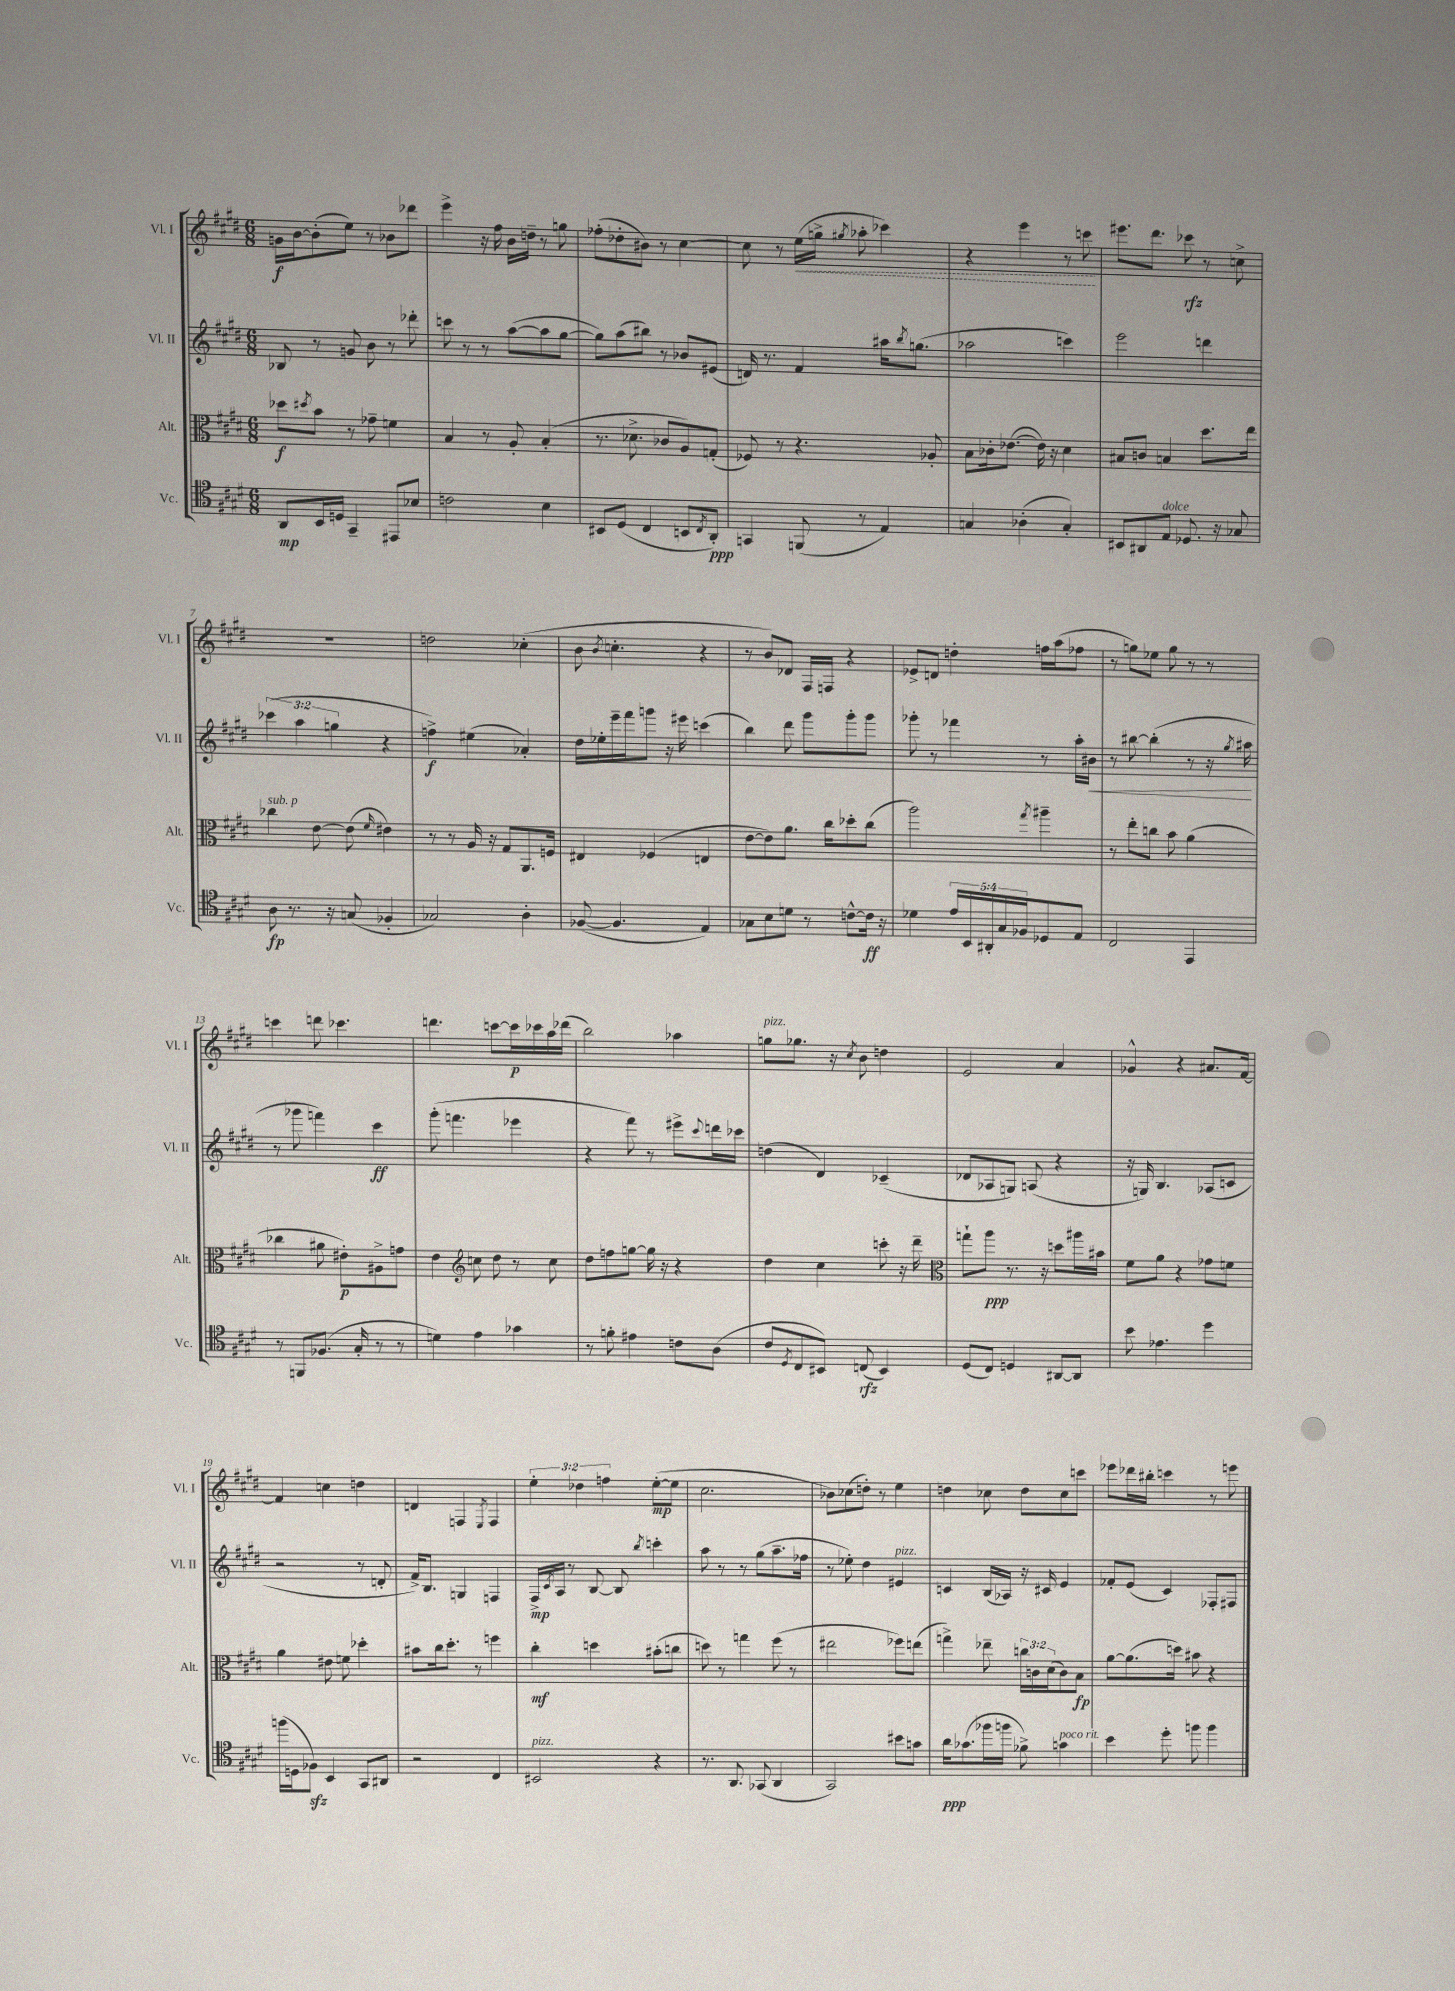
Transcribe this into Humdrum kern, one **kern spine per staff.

**kern	**dynam	**kern	**dynam	**kern	**dynam	**kern	**dynam
*part4	*part4	*part3	*part3	*part2	*part2	*part1	*part1
*staff4	*staff4	*staff3	*staff3	*staff2	*staff2	*staff1	*staff1
*I"Vc.	*	*I"Alt.	*	*I"Vl. II	*	*I"Vl. I	*
*I'Vc.	*	*I'Alt.	*	*I'Vl. II	*	*I'Vl. I	*
*clefC4	*	*clefC3	*	*clefG2	*	*clefG2	*
*k[f#c#g#d#]	*	*k[f#c#g#d#]	*	*k[f#c#g#d#]	*	*k[f#c#g#d#]	*
*M6/8	*	*M6/8	*	*M6/8	*	*M6/8	*
=1	=1	=1	=1	=1	=1	=1	=1
8AA/L	mp	8dd-X\L	f	8B-X/	.	16gn\LL	f
.	.	.	.	.	.	[16b\J	.
.	.	8qdd#X/	.	.	.	.	.
16BB/L	.	8b\J	.	8r	.	(8b'\]	.
16Dn/JJ	.	.	.	.	.	.	.
4GG#~/	.	8r	.	8gn/	.	8ee\J)	.
.	.	8g-X~\	.	8b\	.	8r	.
8EE#X/L	.	4fn\	.	8r	.	8b-X\L	.
8B-X/J	.	.	.	8ddd-X'\	.	8ddd-X\J	.
=2	=2	=2	=2	=2	=2	=2	=2
2cn\	.	4B/	.	8cccn\	.	4eee^\	.
.	.	.	.	8r	.	.	.
.	.	8r	.	8r	.	16r	.
.	.	.	.	.	.	16ff#\	.
.	.	8A'/	.	([8aa\L	.	16b\LL	.
.	.	.	.	.	.	16ddn~\JJ	.
4B\	.	(4B'/	.	8aa\]	.	8r	.
.	.	.	.	[8gg#\J	.	8ggn\	.
=3	=3	=3	=3	=3	=3	=3	=3
8BB#X/L	.	8.r	.	8gg#\L])	.	(8ff-X'\L	.
(8D#/J	.	.	.	(8aa\	.	8dd-X'\	.
.	.	8.d-X^\	.	.	.	.	.
4C#/	.	.	.	8bb#X\J)	.	8b#X\J)	.
.	.	8c-X/L	.	8r	.	8r	.
8BBn/L	.	8A/)	.	8b-X/L	.	[4cc#\	.
8qC#/	.	.	.	.	.	.	.
8AA'/J)	ppp	(8Gn'/J	.	(8e#X/J	.	.	.
=4	=4	=4	=4	=4	=4	=4	=4
4GGn/	.	8F-X/)	.	16dn/)	.	8cc#\]	.
.	.	.	.	8.r	.	.	.
.	.	8r	.	.	.	8r	.
!	!	!	!	!	!	!	!LO:HP:b
(8FFn/	.	4.r	.	4f#/	.	(16ee\LL	<
.	.	.	.	.	.	16ggn^\JJ	.
.	.	.	.	.	.	8qgg#X/	.
8r	.	.	.	.	.	8aa-X'\	.
4E/)	.	.	.	16aa#X\KL	.	4ccc-X\)	.
.	.	.	.	8qbb/	.	.	.
.	.	.	.	(8.ggn\J	.	.	.
.	.	8A-X'/	.	.	.	.	.
=5	=5	=5	=5	=5	=5	=5	=5
4Gn/	.	8B\L	.	2aa-X\	.	4r	.
.	.	16c-X'\k	.	.	.	.	.
.	.	([8.e-X\J	.	.	.	.	.
(4A-X'\	.	.	.	.	.	4eee\	.
.	.	16e-\])	.	.	.	.	.
.	.	16r	.	.	.	.	.
4G'/)	.	4d#\	.	4cccn\)	.	8r	.
.	.	.	.	.	.	8cccn\	.
.	.	.	.	.	.	.	[
=6	=6	=6	=6	=6	=6	=6	=6
8BB#X/L	.	8B#X/L	.	2eee\	.	8.eee#X\L	.
8AA#X/	.	8cn/J	.	.	.	.	.
.	.	.	.	.	.	8.ddd#\J	.
!LO:TX:a:i:t=dolce	!	!	!	!	!	!	!
8E/J	.	4Bn/	.	.	.	.	.
8.D-X/	.	.	.	.	.	8ccc-X\	rfz
.	.	8.dd#\L	.	4dddn\	.	8r	.
16r	.	.	.	.	.	.	.
8G-X/	.	.	.	.	.	8ccn^\	.
.	.	16ee\Jk	.	.	.	.	.
!!LO:LB:g=z
=7	=7	=7	=7	=7	=7	=7	=7
!	!	!LO:TX:a:i:t=sub. p	!	!	!	!	!
8A\	fp	4cc-X\	.	(6ccc-X\	.	2.r	.
8.r	.	.	.	.	.	.	.
.	.	.	.	6aa\	.	.	.
.	.	[8e\	.	.	.	.	.
16r	.	.	.	.	.	.	.
.	.	.	.	6ggn\	.	.	.
(8Gn/	.	(8e\]	.	.	.	.	.
.	.	16qqf#/	.	.	.	.	.
4F-X'/	.	4e#X\)	.	4r	.	.	.
=8	=8	=8	=8	=8	=8	=8	=8
2G-X/)	.	8r	.	4ffn^\)	f	2ddn\	.
.	.	8r	.	.	.	.	.
.	.	16A/	.	(4ee#X\	.	.	.
.	.	16r	.	.	.	.	.
.	.	8G#/L	.	.	.	.	.
4A'\	.	8.AA/	.	4a-X'/)	.	(4cc-X'\	.
.	.	16Fn/Jk	.	.	.	.	.
=9	=9	=9	=9	=9	=9	=9	=9
([8F-X/	.	4E#X/	.	16dd#\LL	.	8b\	.
.	.	.	.	16ee-X'\	.	.	.
.	.	.	.	.	.	8qb/	.
4.F-/]	.	.	.	16eee~\	.	4.ccn'\	.
.	.	.	.	16fff#\J	.	.	.
.	.	(4F-X/	.	8gggn\J	.	.	.
.	.	.	.	16r	.	.	.
.	.	.	.	16eee#X\	.	.	.
4E/)	.	4En/	.	(4cccn\	.	4r	.
=10	=10	=10	=10	=10	=10	=10	=10
8G-X\L	.	[8e\L	.	4bb\)	.	8r	.
8B\	.	8e\])	.	.	.	8b/L)	.
8dn\J	.	8.a\J	.	8ddd#\	.	8d-X/J	.
8r	.	.	.	8ggg#\L	.	16F#/LL	.
.	.	16cc#\KL	.	.	.	16Fn/JJ	.
[8cn^^\L	.	8dd-X'\	.	8ggg#'\	.	4r	.
16c\Jk]	ff	(8cc#\J	.	8ggg#\J	.	.	.
16r	.	.	.	.	.	.	.
=11	=11	=11	=11	=11	=11	=11	=11
4d-X\	.	2aa\)	.	8ggg-X'\	.	8e-X^/L	.
.	.	.	.	8r	.	8dn/J	.
20e/LL	.	.	.	4fff-X\	.	4ddn'\	.
20BB/	.	.	.	.	.	.	.
20AA#X'/	.	.	.	.	.	.	.
20G#/	.	.	.	.	.	.	.
20F-X/J	.	.	.	.	.	.	.
.	.	8qgg#/	.	.	.	.	.
8D-X/	.	4aa#X~\	.	8r	.	16ffn\LL	.
.	.	.	.	.	.	(16aa\J	.
8E/J	.	.	.	16aa'\LL	.	8ff-X\J	.
!	!	!	!	!	!LO:HP:b	!	!
.	.	.	.	16b#X\JJ	<	.	.
=12	=12	=12	=12	=12	=12	=12	=12
2C#/	.	8r	.	8r	.	8r	.
.	.	8ee'\L	.	[8bb#X\	.	8ggn\L)	.
.	.	8ccn\J	.	(4bb#'\]	.	8ee-X\J	.
.	.	8b\	.	.	.	8gg\	.
4EE/	.	(4a\	.	8r	.	8r	.
.	.	.	.	16r	.	8r	.
.	.	.	.	8qgg#/	.	.	.
.	.	.	.	16aa#X\	.	.	.
.	.	.	.	.	[	.	.
!!LO:LB:g=z
=13	=13	=13	=13	=13	=13	=13	=13
8r	.	4cc-X\	.	8r	.	4cccn\	.
8FFn/L	.	.	.	8ggg-X\	.	.	.
(8.F-X/J	.	8a#X\	.	4fffn\)	.	8dddn\	.
.	.	8e#X'\L)	p	.	.	4.ccc-X\	.
16G#'/	.	.	.	.	.	.	.
8r	.	8A#X^\	.	4ccc#\	ff	.	.
8r	.	8gn\J	.	.	.	.	.
=14	=14	=14	=14	=14	=14	=14	=14
4dn\)	.	4e\	.	(8ggg#'\	.	4.dddn\	.
.	.	.	.	4.fffn\	.	.	.
*	*	*clefG2	*	*	*	*	*
4e\	.	8ccn\	.	.	.	.	.
.	.	8dd#\	.	.	.	[8cccn\L	.
4g-X\	.	8r	.	4eee-X\	.	16ccc\L]	p
.	.	.	.	.	.	16ccc-X\	.
.	.	8cc\	.	.	.	16aa\	.
.	.	.	.	.	.	(16ddd-X\JJ	.
=15	=15	=15	=15	=15	=15	=15	=15
8r	.	8dd#\L	.	4r	.	2bb\)	.
8fn'\	.	8ffn\	.	.	.	.	.
4e#X\	.	[8ggn\J	.	8fff#\)	.	.	.
.	.	16gg\]	.	8r	.	.	.
.	.	16r	.	.	.	.	.
8cn\L	.	4r	.	8eee#X^\L	.	4aa-X\	.
.	.	.	.	8qqccc#/	.	.	.
(8A\J	.	.	.	16dddn\L	.	.	.
.	.	.	.	16ccc-X\JJ	.	.	.
=16	=16	=16	=16	=16	=16	=16	=16
!	!	!	!	!	!	!LO:TX:a:i:t=pizz.	!
8c#/L	.	4dd#\	.	(4ddn\	.	8ggn\L	.
8qD#/	.	.	.	.	.	.	.
8C#/	.	.	.	.	.	8.gg-X\J	.
8BB#X/J)	.	4cc#\	.	4d#/)	.	.	.
.	.	.	.	.	.	16r	.
.	.	.	.	.	.	8qcc#/	.
(8Cn/	rfz	.	.	.	.	8b\	.
4BB#/)	.	8cccn'\	.	(4c-X~/	.	4ddn\	.
.	.	16r	.	.	.	.	.
.	.	16ddd#~\	.	.	.	.	.
=17	=17	=17	=17	=17	=17	=17	=17
*	*	*clefC3	*	*	*	*	*
(8D#/L	.	8ggn`\L	.	8d-X/L	.	2e/	.
8C#/J)	.	8aa\J	ppp	8A-X/	.	.	.
4Dn/	.	8.r	.	8Gn/J)	.	.	.
.	.	.	.	(8An/	.	.	.
.	.	16r	.	.	.	.	.
[8AA#X/L	.	8ddn\L	.	4r	.	4a/	.
8AA#/J]	.	16aa#X\L	.	.	.	.	.
.	.	16b#X\JJ	.	.	.	.	.
=18	=18	=18	=18	=18	=18	=18	=18
8b\	.	8f#\L	.	16r	.	4g-X^^/	.
.	.	.	.	16Gn/)	.	.	.
4.e-X\	.	8a\J	.	4.B/	.	.	.
.	.	4r	.	.	.	4r	.
4dd#\	.	8g-X\L	.	(8A-X/L	.	8.a#X/L	.
.	.	8fn\J	.	8cn/J	.	.	.
.	.	.	.	.	.	[16f#/Jk	.
!!LO:LB:g=z
=19	=19	=19	=19	=19	=19	=19	=19
(16ffn\LL	.	4a\	.	2r	.	4f#/]	.
16Dn\J	.	.	.	.	.	.	.
8F-Xzz\J)	.	.	.	.	.	.	.
4BB/	.	8e#X\	.	.	.	4ccn\	.
.	.	8fn\	.	.	.	.	.
8GG#/L	.	4dd-X'\	.	8r	.	4ddn\	.
8AA#X/J	.	.	.	8dn'/	.	.	.
=20	=20	=20	=20	=20	=20	=20	=20
2r	.	8b#X\L	.	16f#^/KL)	.	4dn/	.
.	.	.	.	8.B/J	.	.	.
.	.	16cc#\k	.	.	.	.	.
.	.	8.dd#'\J	.	.	.	.	.
.	.	.	.	4Gn/	.	4Fn/	.
.	.	8r	.	.	.	.	.
.	.	.	.	.	.	8qE/	.
4C#/	.	4ffn\	.	4Fn/	.	4F/	.
=21	=21	=21	=21	=21	=21	=21	=21
!LO:TX:a:i:t=pizz.	!	!	!	!	!	!	!
2BB#X/	.	4cc#'\	mf	16F#^/LL	mp	6ee'\	.
.	.	.	.	8qc#/	.	.	.
.	.	.	.	16A/JJ	.	.	.
.	.	.	.	8r	.	.	.
.	.	.	.	.	.	6dd-X\	.
.	.	4ddn\	.	[8B/	.	.	.
.	.	.	.	.	.	6ffn\	.
.	.	.	.	8B/]	.	.	.
.	.	.	.	8qbb/	.	.	.
4r	.	(8b#X'\L	.	4cccn'\	.	([8ee'\L	mp
.	.	8ccn\J	.	.	.	8ee\J]	.
=22	=22	=22	=22	=22	=22	=22	=22
8.r	.	8ddn\)	.	8aa\	.	2.cc#\	.
.	.	8r	.	8r	.	.	.
8.AA/	.	.	.	.	.	.	.
.	.	4ggn\	.	8r	.	.	.
(8GG-X/	.	.	.	(8gg#\L	.	.	.
4AA/	.	(8ff#\	.	8.aa~\	.	.	.
.	.	8r	.	.	.	.	.
.	.	.	.	16ff-X\Jk	.	.	.
=23	=23	=23	=23	=23	=23	=23	=23
2GG#/)	.	2ee#X\	.	8r	.	8b-X\L)	.
.	.	.	.	8ee-X'\)	.	(8cc-X\	.
.	.	.	.	4dd#\	.	8ddn'\J)	.
.	.	.	.	.	.	8r	.
!	!	!	!	!LO:TX:a:i:t=pizz.	!	!	!
8b#X\L	.	8ff-X\L)	.	4e#X/	.	4ee\	.
8gn\J	.	(8een\J	.	.	.	.	.
=24	=24	=24	=24	=24	=24	=24	=24
16a\KL	ppp	4ggn^\)	.	4cn/	.	4ddn\	.
(8.g-X\	.	.	.	.	.	.	.
16ff-X\L	.	8ee-X~\	.	(16B/LL	.	8cc-X\	.
16ffn\JJ	.	.	.	16A-X/JJ)	.	.	.
8f-X^\)	.	24ccn\LL	.	16r	.	8dd\L	.
.	.	24cn\	.	.	.	.	.
.	.	.	.	16c#X/	.	.	.
.	.	(24d#\J	.	.	.	.	.
!LO:TX:a:i:t=poco rit.	!	!	!	!	!	!	!
4gn\	.	8c\)	.	4e/	.	8cc-\	.
.	.	8B\J	fp	.	.	8cccn\J	.
=25	=25	=25	=25	=25	=25	=25	=25
4b\	.	[8a\L	.	8f-X'/L	.	8eee-X\L	.
.	.	(8.a\]	.	(8e/J	.	16ddd-X\L	.
.	.	.	.	.	.	16bb#X'\JJ	.
8dd#'\	.	.	.	4c#/)	.	4cccn\	.
.	.	16ddn\Jk)	.	.	.	.	.
8ffn\	.	8b#X\	.	.	.	.	.
4ff\	.	4r	.	8F-X'/L	.	8r	.
.	.	.	.	8F#X/J	.	8eeen\	.
==	==	==	==	==	==	==	==
*-	*-	*-	*-	*-	*-	*-	*-
